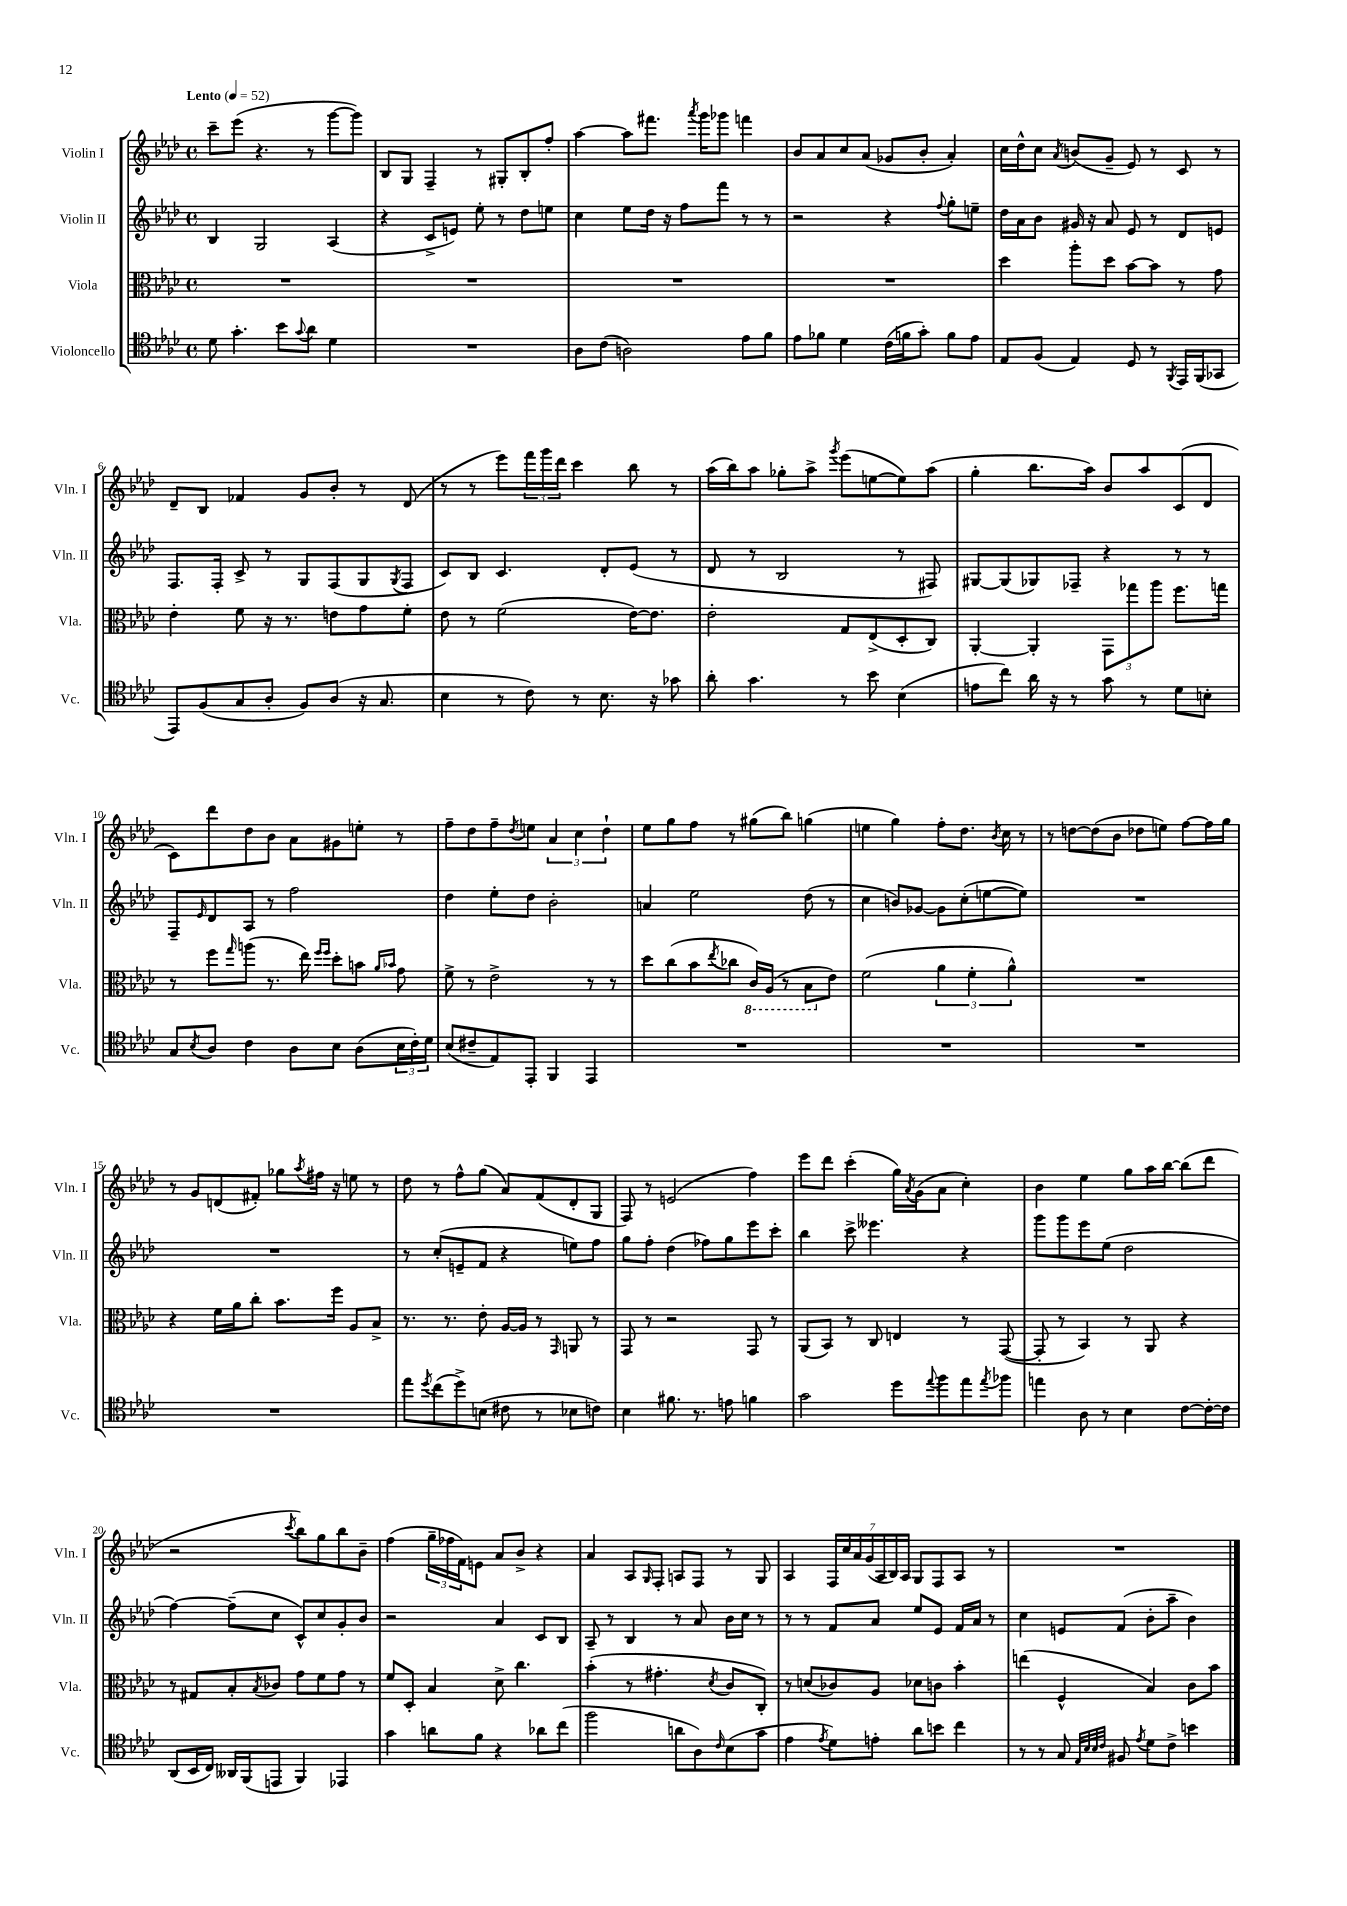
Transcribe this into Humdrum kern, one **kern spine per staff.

**kern	**kern	**kern	**kern
*staff4	*staff3	*staff2	*staff1
*clefC4	*clefC3	*clefG2	*clefG2
*k[b-e-a-d-]	*k[b-e-a-d-]	*k[b-e-a-d-]	*k[b-e-a-d-]
*M4/4	*M4/4	*M4/4	*M4/4
*met(c)	*met(c)	*met(c)	*met(c)
*MM52	*MM52	*MM52	*MM52
8d-\	1r	4B-/	8ccc~\L
4.g'\	.	.	(8eee-\J
.	.	2G/	4.r
8b-\L	.	.	.
8qqg/	.	.	.
8a-\J	.	.	8r
4d-\	.	(4A-/	[8ggg\L
.	.	.	8ggg\]J)
=	=	=	=
1r	1r	4r	8B-/L
.	.	.	8G/J
.	.	8c^/L	4F~/
.	.	8e/J)	.
.	.	8ee-'\	8r
.	.	8r	8G#'/L
.	.	8dd-\L	8B-'/
.	.	8ee\J	8ff'/J
=	=	=	=
8A-\L	1r	4cc\	[4aa-\
(8c\J	.	.	.
2A\)	.	8ee-\L	8aa-\]L
.	.	16dd-\Jk	8.fff#\J
.	.	16r	.
.	.	8ff\L	.
.	.	.	8qaaa-/
.	.	.	16ggg\LK
.	.	8fff\J	8ggg-\J
8e-\L	.	8r	4fff\
8f\J	.	8r	.
=	=	=	=
8e-\L	1r	2r	8b-/L
8f-\J	.	.	8a-/
4d-\	.	.	8cc/
.	.	.	(8a-/J
(16c\LL	.	4r	8g-/L
16f\J	.	.	.
8g'\J)	.	.	8b-'/J
.	.	8qqff/	.
8f\L	.	8gg'\L	4a-'/)
8e-\J	.	8ee~\J	.
=	=	=	=
8E-/L	4dd-\	16dd-\LL	16cc\LL
.	.	16a-\J	16dd-^^\J
(8F/J	.	8b-\J	8cc\J
.	.	.	8qa-/
4E-/)	8aa-'\L	16g#/	(8b/L
.	.	16r	.
.	8dd-\J	8a-/	8g~/J
8D-/	[8b-\L	8e-/	8e-/)
8r	8b-\]J	8r	8r
8qFF/	.	.	.
16EE-/LL	8r	8d-/L	8c/
(16FF/J	.	.	.
8GG-/J	8g\	8e/J	8r
=	=	=	=
8EE-/L)	4e-'\	8.F/L	8d-~/L
(8F/	.	.	8B-/J
.	.	16F'/Jk	.
8G/	8f\	8c^/	4f-/
8A-'/J	16r	8r	.
.	8.r	.	.
8F/L)	.	8G/L	8g/L
(8A-/J	8e\L	(8F/	8b-'/J
16r	8g\	8G/	8r
8.G/	.	.	.
.	.	8qG/	.
.	8f'\J	8F/J	(8d-/
=	=	=	=
4B-\	8e-\	8c/L)	8r
.	8r	8B-/J	8r
8r	(2f\	4.c/	8eee-\L)
8c\)	.	.	24fff\L
.	.	.	24ggg\
.	.	.	24ddd-\JJ
8r	.	.	4ccc\
8.B-\	.	8d-'/L	.
.	[16e-\LK)	(8e-/J	8bb-\
16r	8.e-\]J	.	.
8g-\	.	8r	8r
=	=	=	=
8a-'\	2e-'\	8d-/	(16aa-\LL
.	.	.	16bb-\J)
4.g\	.	8r	8aa-\J
.	.	2B-/	8gg-'\L
.	.	.	8aa-^\J
.	.	.	8qggg/
8r	8G/L	.	(8eee-\L
8b-\	(8E-^/	.	[8ee\
(4B-\	8D-'/	8r	8ee\])
.	8C/J)	8F#/)	(8aa-\J
=	=	=	=
8e\L	[4AA-'/	[8G#/L	4gg'\
8cc\J)	.	(8G#/]	.
16a-\	4AA-'/]	8G-/)	8.bb-\L
16r	.	.	.
8r	.	8F-~/J	.
.	.	.	16aa-\Jk)
8g\	12GG\L	4r	8b-/L
.	12gg-\	.	.
8r	.	.	8aa-/
.	12aa-\J	.	.
8d-\L	8.ff\L	8r	(8c/
8B'\J	.	8r	8d-/J
.	16gg\Jk	.	.
=	=	=	=
8G/L	8r	8F~/L	8c\L)
8qB-/	.	16qqe-/	.
8A-/J	8ff\L	8d-/	8ddd-\
.	16qqgg/	.	.
4c\	(8aa\J	8A-/J	8dd-\
.	8.r	8r	8b-\J
8A-\L	.	2ff\	8a-\L
.	16ee-\)	.	.
.	16qqff/LL	.	.
.	16qqff/JJ	.	.
8B-\J	8dd-'\L	.	8g#\
(8A-\L	8b\J	.	8ee'\J
.	16qqa-/LL	.	.
.	16qqb-/JJ	.	.
24B-\L	8g\	.	8r
24c'\)	.	.	.
24d-\JJ	.	.	.
=	=	=	=
(8B-/L	8f^\	4dd-\	8ff~\L
8c#~/	8r	.	8dd-\
8E-/)	2e-^\	8ee-'\L	8ff~\
.	.	.	8qdd-/
8EE-'/J	.	8dd-\J	8ee\J
4FF/	.	2b-'\	6a-/
.	.	.	6cc\
4EE-/	8r	.	.
.	.	.	6dd-`\
.	8r	.	.
=	=	=	=
1r	8dd-\L	4a/	8ee-\L
.	(8cc\	.	8gg\
.	8b-\	2ee-\	8ff\J
.	8qee-/	.	.
.	8cc-\J	.	8r
.	16C/LL)	.	(8gg#\L
.	(16AA-/JJ	.	.
.	8r	.	8bb-\J)
.	8BB-\L	(8dd-\	(4gg\
.	8e-\J)	8r	.
=	=	=	=
1r	(2f\	4cc\	4ee\
.	.	8b/L)	4gg\)
.	.	[8g-/J	.
.	6a-\	8g-\]L	8ff'\L
.	.	(8cc'\	8.dd-\J
.	6f'\	.	.
.	.	[8ee\	.
.	.	.	8qb-/
.	.	.	16cc\
.	6a-^^\)	.	.
.	.	8ee\]J)	8r
=	=	=	=
1r	1r	1r	8r
.	.	.	[8dd\L
.	.	.	(8dd\]
.	.	.	8b-\J
.	.	.	8dd-\L
.	.	.	8ee\J)
.	.	.	[8ff\L
.	.	.	16ff\]L
.	.	.	16gg\JJ
=	=	=	=
1r	4r	1r	8r
.	.	.	8g/L
.	16f\LL	.	(8d/
.	16a-\J	.	.
.	8cc'\J	.	8f#'/J)
.	8.b-\L	.	8gg-\L
.	.	.	8qaa-/
.	.	.	16ff#\Jk
.	16ff\Jk	.	16r
.	8A-/L	.	8ee\
.	8B-^/J	.	8r
=	=	=	=
8ee-\L	8.r	8r	8dd-\
8qdd-/	.	.	.
(8cc\	.	(8cc'/L	8r
.	8.r	.	.
8dd-^\)	.	8e~/	8ff^^\L
(8B\J	8e-'\	8f/J	(8gg\J
8c#\	[16A-/LL	4r	8a-/L)
.	16A-/]JJ	.	.
8r	8r	.	(8f/
.	16qqGG/	.	.
8B-\L	8AA/	8ee\L)	8d-'/
8c\J)	8r	8ff\J	8G/J
=	=	=	=
4B-\	8GG/	8gg\L	8F/)
.	8r	8ff'\J	8r
8.f#\	2r	(4dd-\	(2e/
8.r	.	.	.
.	.	8ff-\L)	.
8e\	.	8gg\	.
4f\	8GG/	8eee-\	4ff\)
.	8r	8ccc'\J	.
=	=	=	=
2g\	(8AA-/L	4bb-\	8eee-\L
.	8BB-/J)	.	8ddd-\J
.	8r	8ccc^\	(4ccc'\
.	8C/	4.eee--\	.
8dd-\L	4E/	.	16gg\LL)
.	.	.	8qa-/
.	.	.	(16g\J
8qqee-/	.	.	.
8ff\	.	.	8a-\J
8ee-\	8r	4r	4cc'\)
8qee-/	.	.	.
8ff-\J	([8GG/	.	.
=	=	=	=
4ee\	8GG'/]	8ggg\L	4b-\
.	8r	8ggg\	.
8A-\	4BB-/)	8eee-\	4ee-\
8r	.	(8ee-\J	.
4B-\	8r	2dd-\	8gg\L
.	8AA-/	.	16aa-\L
.	.	.	[16bb-\JJ
[8c\L	4r	.	(8bb-\]L
16c'\_L	.	.	8ddd-\J
16c\]JJ	.	.	.
=	=	=	=
(8AA-/L	8r	[4ff\)	2r
16BB-/L	8G#/L	.	.
16C/JJ)	.	.	.
16AA--/LL	8B-'/	(8ff~\]L	.
(16FF/J	.	.	.
.	8qB-/	.	.
8EE/J	8c-/J	8cc\J	.
.	.	.	8qccc/
4FF/)	8g\L	8c^^/L)	8bb-\L)
.	8f\	8cc/	8gg\
4EE-/	8g\J	8g'/	8bb-\
.	8r	8b-/J	8b-~\J
=	=	=	=
4g\	8f/L	2r	(4ff\
.	8D-'/J	.	.
8a\L	4B-/	.	24gg~\LL
.	.	.	24ff-\
.	.	.	24f\J)
8f\J	.	.	8e\J
4r	8d-^\	4a-/	8a-/L
.	4.cc\	.	8b-^/J
8a-\L	.	8c/L	4r
(8cc\J	.	8B-/J	.
=	=	=	=
2ff\	(4b-'\	8A-~/	4a-/
.	.	8r	.
.	8r	4B-/	8A-/L
.	.	.	16qqG/
.	4.g#'\	.	8F'/J
8a\L	.	8r	8A/L
8A-\)	.	8a-/	8F/J
16qqc/	8qd-/	.	.
(8B-\	8c/L	16b-\LL	8r
.	.	16cc\JJ	.
8g\J	8C'/J)	8r	8G/
=	=	=	=
4e-\	8r	8r	4A-/
.	(8d/L	8r	.
8qe-/	.	.	.
8d-\L)	8c-/)	8f/L	28F/LL
.	.	.	28cc/
.	.	.	28a-/
.	.	.	(28g/
8e'\J	8A-/J	8a-/J	.
.	.	.	28A-/
.	.	.	28B-/)
.	.	.	28A-/JJ
8a-\L	8d-\L	8ee-/L	8G/L
8b\J	8c\J	8e-/J	8F/
4cc\	4b-'\	16f/LL	8A-/J
.	.	16a-/JJ	.
.	.	8r	8r
=	=	=	=
8r	(4ee\	4cc\	1r
8r	.	.	.
8G/	4F^^/	8e/L	.
32qqE-/LLL	.	.	.
32qqB-/	.	.	.
32qqB-/	.	.	.
32qqc/JJJ	.	.	.
8F#/	.	(8f/J	.
8qe-/	.	.	.
8d-\L	4B-/)	8b-'\L	.
8c^\J	.	8aa-~\J	.
4b\	8c\L	4b-\)	.
.	8b-\J	.	.
==	==	==	==
*-	*-	*-	*-
